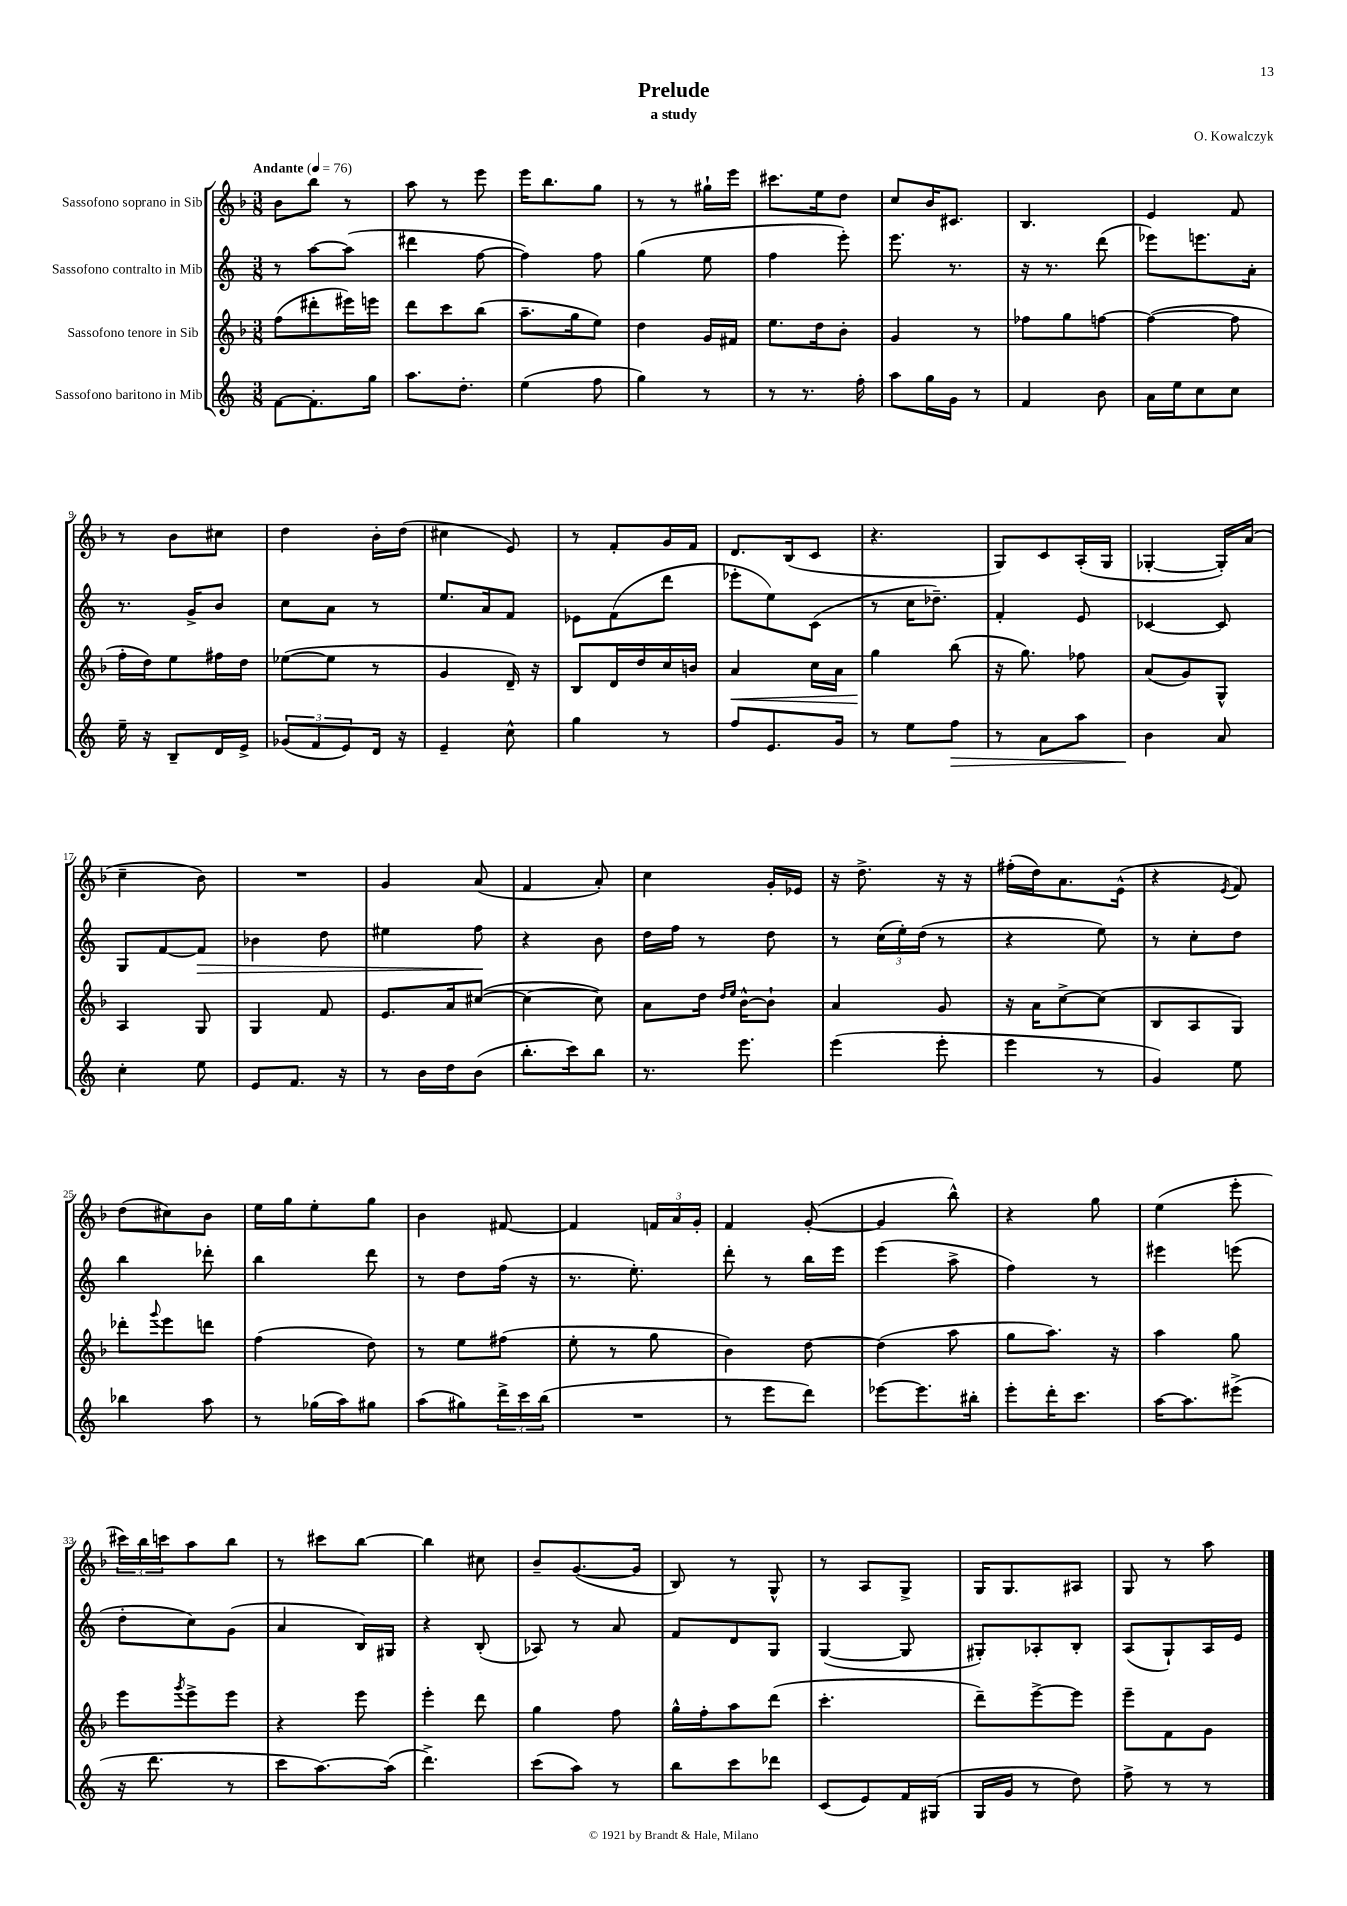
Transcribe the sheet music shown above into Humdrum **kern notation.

**kern	**dynam	**kern	**dynam	**kern	**dynam	**kern
*part4	*part4	*part3	*part3	*part2	*part2	*part1
*staff4	*staff4	*staff3	*staff3	*staff2	*staff2	*staff1
*I"Sassofono baritono in Mib	*	*I"Sassofono tenore in Sib	*	*I"Sassofono contralto in Mib	*	*I"Sassofono soprano in Sib
*clefG2	*	*clefG2	*	*clefG2	*	*clefG2
*k[]	*	*k[b-]	*	*k[]	*	*k[b-]
*M3/8	*	*M3/8	*	*M3/8	*	*M3/8
*MM76	*	*MM76	*	*MM76	*	*MM76
=1	=1	=1	=1	=1	=1	=1
!	!	!	!	!	!	!LO:TX:a:B:t=Andante
[8f\L	.	(8ff\L	.	8r	.	8b-\L
8.f'\]	.	8ddd#X'\	.	[8aa\L	.	8bb-\J
.	.	16eee#X\L)	.	(8aa\J]	.	8r
16gg\Jk	.	16eeen\JJ	.	.	.	.
=2	=2	=2	=2	=2	=2	=2
8.aa\L	.	8ddd\L	.	4ddd#X\	.	8aa\
.	.	8ccc\	.	.	.	8r
8.dd'\J	.	.	.	.	.	.
.	.	(8bb-\J	.	[8ff\	.	8eee\
=3	=3	=3	=3	=3	=3	=3
(4ee\	.	8.aa~\L	.	4ff\])	.	16eee\KL
.	.	.	.	.	.	8.bb-\
.	.	16gg\k	.	.	.	.
8ff\	.	8ee\J)	.	8ff\	.	8gg\J
=4	=4	=4	=4	=4	=4	=4
4gg\)	.	4dd\	.	(4gg\	.	8r
.	.	.	.	.	.	8r
8r	.	16g/LL	.	8ee\	.	16gg#X`\LL
.	.	16f#X/JJ	.	.	.	16eee\JJ
=5	=5	=5	=5	=5	=5	=5
8r	.	8.ee\L	.	4ff\	.	8.ccc#X\L
8.r	.	.	.	.	.	.
.	.	16dd\k	.	.	.	16ee\k
.	.	8b-'\J	.	8eee'\)	.	8dd\J
16ff'\	.	.	.	.	.	.
=6	=6	=6	=6	=6	=6	=6
8aa\L	.	4g/	.	8.eee\	.	8cc/L
16gg\L	.	.	.	.	.	16b-/K
16g\JJ	.	.	.	8.r	.	8.c#X/J
8r	.	8r	.	.	.	.
=7	=7	=7	=7	=7	=7	=7
4f/	.	8ff-X\L	.	16r	.	4.B-/
.	.	.	.	8.r	.	.
.	.	8gg\	.	.	.	.
8b\	.	[8ffn\J	.	(8ddd\	.	.
=8	=8	=8	=8	=8	=8	=8
16a\LL	.	(4ff\_	.	8eee-X\L)	.	4e/
16ee\J	.	.	.	.	.	.
8cc\	.	.	.	8.eeen\	.	.
8cc\J	.	8ff\]	.	.	.	8f/
.	.	.	.	16a'\Jk	.	.
!!LO:LB:g=z
=9	=9	=9	=9	=9	=9	=9
16ee~\	.	16ff'\LL	.	8.r	.	8r
16r	.	16dd\J)	.	.	.	.
8B~/L	.	8ee\	.	.	.	8b-\L
.	.	.	.	16g^/KL	.	.
16d/L	.	16ff#X\L	.	8b/J	.	8cc#X\J
16e^/JJ	.	16dd\JJ	.	.	.	.
=10	=10	=10	=10	=10	=10	=10
(12g-X/L	.	([8ee-X\L	.	8cc\L	.	4dd\
12f/	.	.	.	.	.	.
.	.	8ee-\J]	.	8a\J	.	.
12e/)	.	.	.	.	.	.
16d/Jk	.	8r	.	8r	.	16b-'\LL
16r	.	.	.	.	.	(16dd\JJ
=11	=11	=11	=11	=11	=11	=11
4e~/	.	4g/	.	8.ee/L	.	4cc#X\
.	.	.	.	16a/k	.	.
8cc^^\	.	16d~/)	.	8f/J	.	8e/)
.	.	16r	.	.	.	.
=12	=12	=12	=12	=12	=12	=12
4gg\	.	8B-/L	.	8e-X\L	.	8r
.	.	16d/L	.	(8f\	.	8f'/L
.	.	16dd/	.	.	.	.
8r	.	16cc/	.	8ddd\J	.	16g/L
.	.	16bn/JJ	.	.	.	16f/JJ
=13	=13	=13	=13	=13	=13	=13
!	!	!	!LO:HP:b	!	!	!
8ff/L	.	4a/	<	8eee-X'\L	.	8.d/L
8.e/	.	.	.	8ee\)	.	.
.	.	.	.	.	.	(16B-/k
.	.	16cc\LL	.	(8c\J	.	8c/J
16g/Jk	.	16a\JJ	.	.	.	.
=14	=14	=14	=14	=14	=14	=14
8r	.	4gg\	.	8r	.	4.r
8ee\L	.	.	.	16cc\KL	.	.
.	.	.	.	8.dd-X~\J)	.	.
!	!LO:HP:b	!	!	!	!	!
8ff\J	>	(8bb-\	[	.	.	.
=15	=15	=15	=15	=15	=15	=15
8r	.	16r	.	4f'/	.	8G/L)
.	.	8.gg\)	.	.	.	.
8a\L	.	.	.	.	.	8c/
8aa\J	.	8ff-X\	.	8e/	.	(16A'/L
.	.	.	.	.	.	16G/JJ
=16	=16	=16	=16	=16	=16	=16
4b\	.	(8a/L	.	[4c-X/	.	[4G-X'/
.	.	8g/)	.	.	.	.
8a/	]	8G^^/J	.	8c-/]	.	16G-'/LL])
.	.	.	.	.	.	(16a/JJ
!!LO:LB:g=z
=17	=17	=17	=17	=17	=17	=17
4cc'\	.	4A/	.	8G/L	.	4cc~\
.	.	.	.	[8f/	.	.
!	!	!	!	!	!LO:HP:b	!
8ee\	.	8G/	.	8f/J]	>	8b-\)
=18	=18	=18	=18	=18	=18	=18
8e/L	.	4G/	.	4b-X\	.	4.r
8.f/J	.	.	.	.	.	.
.	.	8f/	.	8dd\	.	.
16r	.	.	.	.	.	.
=19	=19	=19	=19	=19	=19	=19
8r	.	8.e/L	.	4ee#X\	.	4g/
16b\LL	.	.	.	.	.	.
16dd\J	.	16a/k	.	.	.	.
(8b\J	.	([8cc#X/J	.	8ff\	.	(8a/
.	.	.	.	.	]	.
=20	=20	=20	=20	=20	=20	=20
8.bb'\L	.	4cc#\_	.	4r	.	4f/
16ccc\k)	.	.	.	.	.	.
8bb\J	.	8cc#\])	.	8b\	.	8a'/)
=21	=21	=21	=21	=21	=21	=21
8.r	.	8a\L	.	16dd\LL	.	4cc\
.	.	.	.	16ff\JJ	.	.
.	.	16dd\Jk	.	8r	.	.
.	.	16qqdd/LL	.	.	.	.
.	.	16qqee/JJ	.	.	.	.
8.eee\	.	[16b-^^\KL	.	.	.	.
.	.	8b-`\J]	.	8dd\	.	16g'/LL
.	.	.	.	.	.	16e-X/JJ
=22	=22	=22	=22	=22	=22	=22
(4eee\	.	4a/	.	8r	.	16r
.	.	.	.	.	.	8.dd^\
.	.	.	.	(24cc\LL	.	.
.	.	.	.	24ee'\)	.	.
.	.	.	.	(24dd\JJ	.	.
8eee'\	.	8g/	.	8r	.	16r
.	.	.	.	.	.	16r
=23	=23	=23	=23	=23	=23	=23
4eee\	.	16r	.	4r	.	(16ff#X'\LL
.	.	16a\KL	.	.	.	16dd\J)
.	.	[8cc^\	.	.	.	8.a\
8r	.	(8cc\J]	.	8ee\)	.	.
.	.	.	.	.	.	(16e^^\Jk
=24	=24	=24	=24	=24	=24	=24
4g/)	.	8B-/L	.	8r	.	4r
.	.	8A/	.	8cc'\L	.	.
.	.	.	.	.	.	8qe/
8ee\	.	8G/J)	.	8dd\J	.	8f/)
!!LO:LB:g=z
=25	=25	=25	=25	=25	=25	=25
4bb-X\	.	8ddd-X'\L	.	4bb\	.	(8dd\L
.	.	8qqggg/	.	.	.	.
.	.	8eee\	.	.	.	8cc#X\)
8aa\	.	8dddn\J	.	8ddd-X'\	.	8b-\J
=26	=26	=26	=26	=26	=26	=26
8r	.	(4ff\	.	4bb\	.	16ee\LL
.	.	.	.	.	.	16gg\J
(16gg-X\LL	.	.	.	.	.	8ee'\
16aa\J)	.	.	.	.	.	.
8gg#X\J	.	8dd\)	.	8ddd\	.	8gg\J
=27	=27	=27	=27	=27	=27	=27
(8aa\L	.	8r	.	8r	.	4b-\
8gg#X\)	.	8ee\L	.	8dd\L	.	.
24ddd^\L	.	(8ff#X\J	.	(16ff\Jk	.	[8f#X/
24ccc\	.	.	.	.	.	.
.	.	.	.	16r	.	.
(24bb\JJ	.	.	.	.	.	.
=28	=28	=28	=28	=28	=28	=28
4.r	.	8ee'\	.	8.r	.	4f#/]
.	.	8r	.	.	.	.
.	.	.	.	8.ee'\)	.	.
.	.	8gg\	.	.	.	24fn/LL
.	.	.	.	.	.	24a/
.	.	.	.	.	.	24g'/JJ
=29	=29	=29	=29	=29	=29	=29
8r	.	4b-\)	.	8ddd'\	.	4f/
8eee\L	.	.	.	8r	.	.
8ddd\J)	.	[8dd\	.	16bb\LL	.	([8g'/
.	.	.	.	16eee\JJ	.	.
=30	=30	=30	=30	=30	=30	=30
[8eee-X\L	.	(4dd\]	.	(4eee\	.	4g/]
8.eee-\]	.	.	.	.	.	.
.	.	8aa\	.	8aa^\	.	8bb-^^\)
16bb#X'\Jk	.	.	.	.	.	.
=31	=31	=31	=31	=31	=31	=31
8eee'\L	.	8gg\L	.	4ff\)	.	4r
16ddd'\K	.	8.aa\J)	.	.	.	.
8.ccc\J	.	.	.	.	.	.
.	.	.	.	8r	.	8gg\
.	.	16r	.	.	.	.
=32	=32	=32	=32	=32	=32	=32
[16aa\KL	.	4aa\	.	4eee#X\	.	(4ee\
8.aa\]	.	.	.	.	.	.
(8eee#X^\J	.	8gg\	.	(8eeen\	.	8eee'\
!!LO:LB:g=z
=33	=33	=33	=33	=33	=33	=33
16r	.	8eee\L	.	8dd'\L	.	24ccc#X\LL)
.	.	.	.	.	.	24bb-\
8.ddd\	.	.	.	.	.	.
.	.	.	.	.	.	24cccn\J
.	.	8qggg/	.	.	.	.
.	.	8eee^\	.	8cc\)	.	8aa\
8r	.	8eee\J	.	(8g\J	.	8bb-\J
=34	=34	=34	=34	=34	=34	=34
8ccc\L	.	4r	.	4a/	.	8r
[8.aa\)	.	.	.	.	.	8ccc#X\L
.	.	8eee\	.	16B/LL)	.	[8bb-\J
(16aa\Jk]	.	.	.	16G#X/JJ	.	.
=35	=35	=35	=35	=35	=35	=35
4.ddd^\)	.	4eee'\	.	4r	.	4bb-\]
.	.	8ddd\	.	(8B'/	.	8cc#X\
=36	=36	=36	=36	=36	=36	=36
(8ccc\L	.	4gg\	.	8A-X/)	.	8b-~/L
8aa\J)	.	.	.	8r	.	([8.g/
8r	.	8ff\	.	8a/	.	.
.	.	.	.	.	.	16g/Jk]
=37	=37	=37	=37	=37	=37	=37
8bb\L	.	16gg^^\LL	.	8f/L	.	8B-/)
.	.	16ff'\J	.	.	.	.
8ccc\	.	8aa\	.	8d/	.	8r
8ddd-X\J	.	(8ddd\J	.	8G/J	.	8G^^/
=38	=38	=38	=38	=38	=38	=38
(8c/L	.	4.ccc'\	.	([4G/	.	8r
8e/)	.	.	.	.	.	8A/L
16f/L	.	.	.	8G/]	.	8G^/J
(16G#X/JJ	.	.	.	.	.	.
=39	=39	=39	=39	=39	=39	=39
16G/LL	.	8ddd~\L)	.	8G#X'/L)	.	16G/KL
16g/JJ	.	.	.	.	.	8.G/
8r	.	[8eee^\	.	8A-X'/	.	.
8dd\)	.	8eee\J]	.	8B'/J	.	8A#X/J
=40	=40	=40	=40	=40	=40	=40
8ff^\	.	8eee~\L	.	(8A/L	.	8G/
8r	.	8f\	.	8G`/)	.	8r
8r	.	8g\J	.	16A/L	.	8aa\
.	.	.	.	16e/JJ	.	.
==	==	==	==	==	==	==
*-	*-	*-	*-	*-	*-	*-
